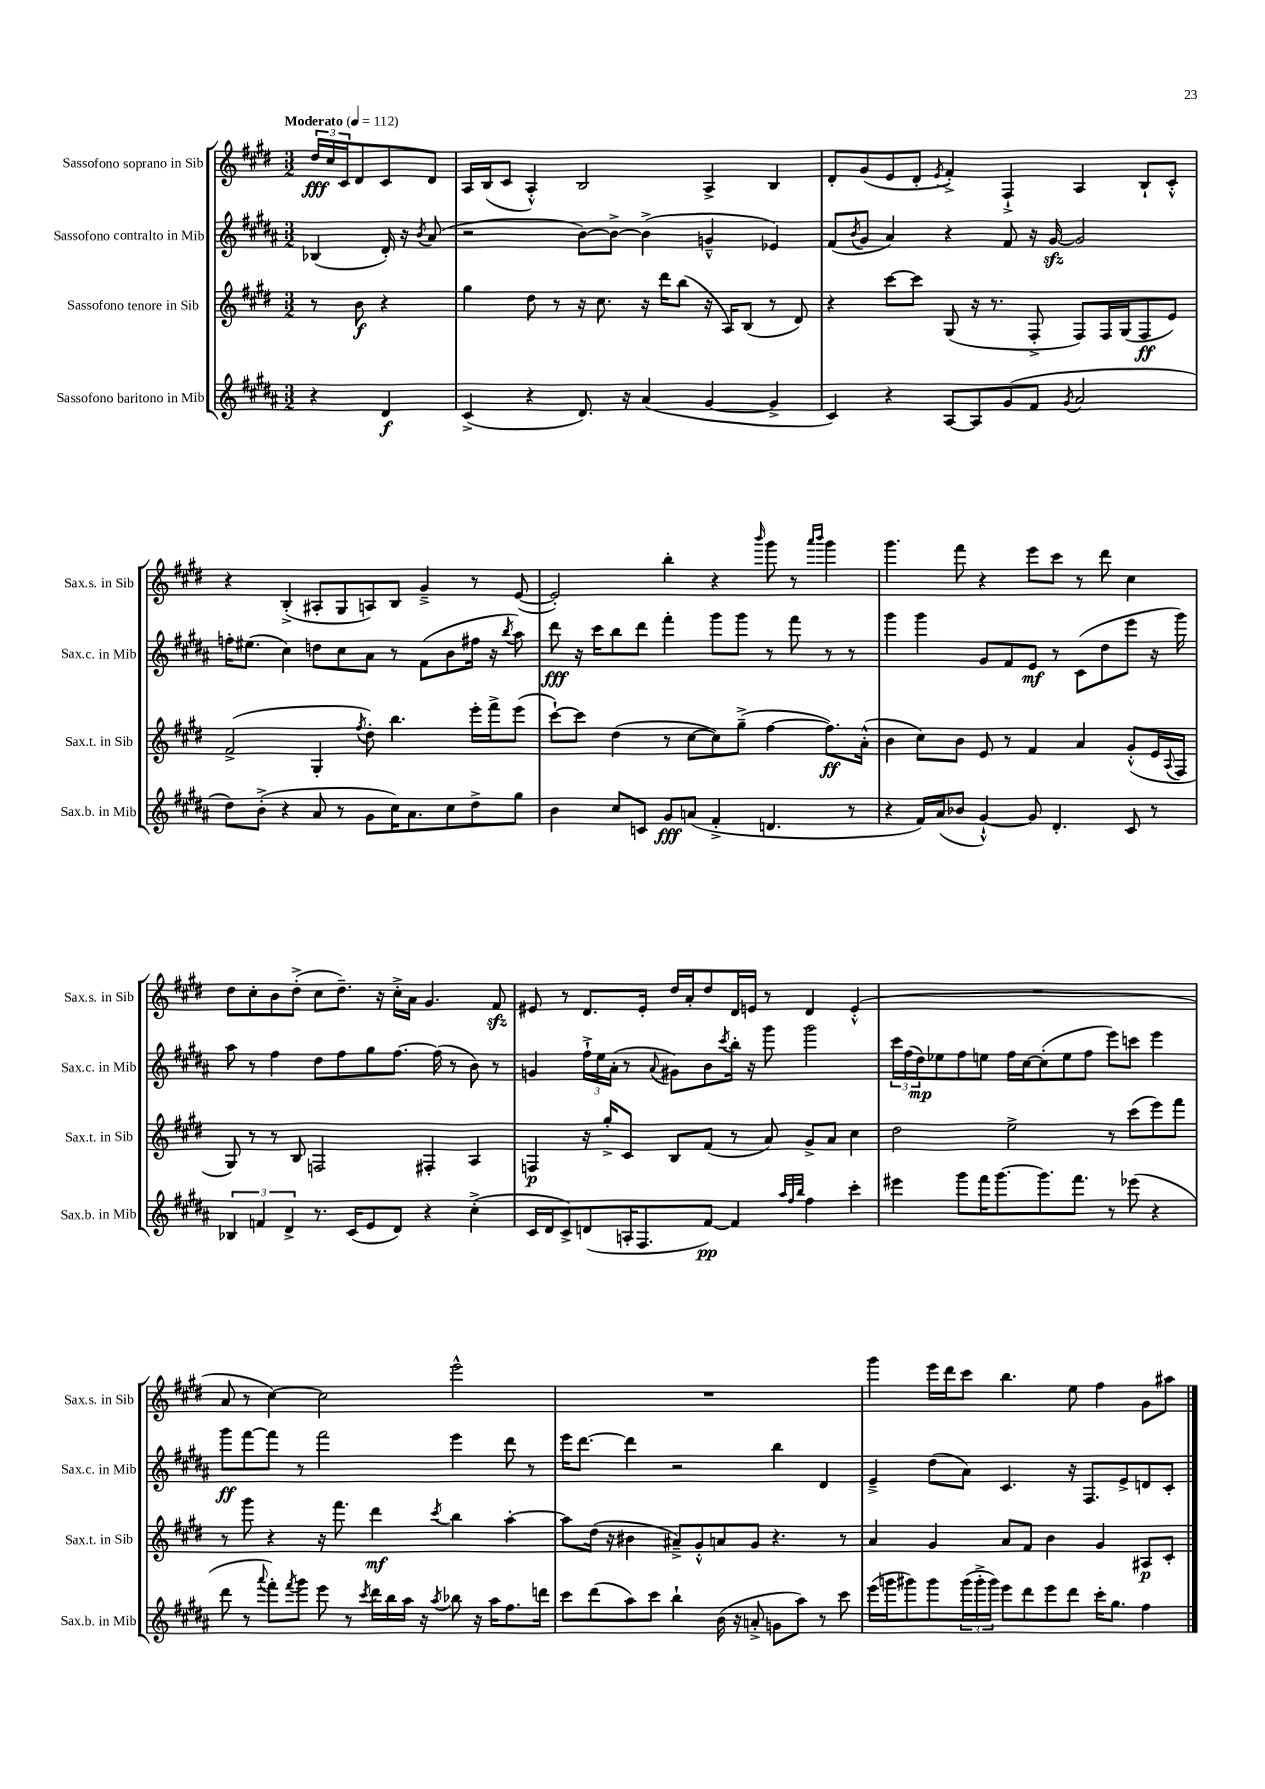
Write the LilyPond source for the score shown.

<<
\new StaffGroup <<
\new Staff = "s0" \with { instrumentName = "Sassofono soprano in Sib" shortInstrumentName = "Sax.s. in Sib" } {
    \clef treble \key e \major \numericTimeSignature \time 3/2 \partial 2 \tempo "Moderato" 4 = 112
    \tuplet 3/2 { dis''16\fff cis''16 cis'16 } dis'8 cis'8 dis'8 |
    a16 b16( cis'8 a4-.-^) b2 a4-> b4 |
    dis'8-. gis'8( e'8 dis'8-. \acciaccatura { e'8 } fis'4-.->) fis4-!-> a4 b8-! cis'8-.-^ |
    r4 b4-.->( ais8-. gis8 a8) b8 gis'4---> r8 e'8~( |
    e'2-.) b''4-. r4 \grace { b'''16 } gis'''8 r8 \grace { a'''16 b'''16 } gis'''4 |
    gis'''4. fis'''8 r4 e'''8 cis'''8 r8 dis'''8 cis''4 |
    dis''8 cis''8-. b'8 dis''8-.->( cis''8 dis''8.--) r16 cis''16-.-> a'16 gis'4. fis'8\sfz |
    eis'8 r8 dis'8. eis'16-. dis''16 a'16-. dis''8 dis'16 e'16 r8 dis'4 e'4-.-^( |
    R1. |
    a'8 r8 cis''4~) cis''2 e'''2-^ |
    R1. |
    gis'''4 e'''16 dis'''16 cis'''8 b''4. e''8 fis''4 gis'8 ais''8 \bar "|." |
}
\new Staff = "s1" \with { instrumentName = "Sassofono contralto in Mib" shortInstrumentName = "Sax.c. in Mib" } {
    \clef treble \key b \major \numericTimeSignature \time 3/2 \partial 2
    bes4( dis'16-.) r16 \acciaccatura { b'8 } ais'8( |
    r2 b'8~) b'8~-> b'4->( g'4---^ ees'4) |
    fis'8( \acciaccatura { b'8 } gis'8 ais'4) r4 fis'8 r16 gis'16~\sfz gis'2 |
    f''16-. eis''8.( cis''4) d''8 cis''8 ais'8 r8 fis'8( b'8 fis''16 r16 \acciaccatura { b''8 } ais''8) |
    dis'''8\fff r16 cis'''16 b''8 dis'''8 fis'''4-. gis'''8 gis'''8 r8 fis'''8 r8 r8 |
    gis'''4 gis'''4 gis'8 fis'8 e'8\mf r8 cis'8( dis''8 e'''8 r16 gis'''16) |
    ais''8 r8 fis''4 dis''8 fis''8 gis''8 fis''8.~ fis''16( r8 b'8) r8 |
    g'4 \tuplet 3/2 { fis''16-!-> e''16 ais'16-.( } r8 \appoggiatura { ais'8 } gis'8) b'8 \acciaccatura { cis'''8 } b''16-. r16 gis'''8 gis'''2 |
    \tuplet 3/2 { cis'''16 fis''16( dis''16\mp) } ees''8 fis''8 e''8 fis''16 cis''16~ cis''8-.( e''8 fis''8 e'''8) c'''8 e'''4 |
    gis'''8\ff fis'''8~ fis'''8 r8 fis'''2 e'''4 dis'''8 r8 |
    e'''16 dis'''8.~ dis'''4 r2 b''4 dis'4 |
    e'4---> dis''8( ais'8) cis'4. r16 fis8. e'8-> d'8 cis'8-. \bar "|." |
}
\new Staff = "s2" \with { instrumentName = "Sassofono tenore in Sib" shortInstrumentName = "Sax.t. in Sib" } {
    \clef treble \key e \major \numericTimeSignature \time 3/2 \partial 2
    r8 b'8\f r4 |
    gis''4 dis''8 r8 r16 cis''8. r16 dis'''16 b''8( r16 a16) b8( r8 dis'8) |
    r4 cis'''8~ cis'''8 gis8( r16 r8. fis8-.-> fis8) fis16 gis16( fis8\ff e'8) |
    fis'2->( gis4-. \acciaccatura { fis''8 } dis''8-.) b''4. e'''16-. fis'''16-> e'''8( |
    cis'''8~-!) cis'''8 dis''4( r8 cis''8~ cis''8) gis''8--->( fis''4~ fis''8.\ff) a'16-.-^( |
    b'4 cis''8) b'8 e'8 r8 fis'4 a'4 gis'8-.-^( e'16 \appoggiatura { a8 } fis16 |
    gis8) r8 r8 b8 f2 fis4-. a4 |
    f4\p r16 gis''16-.-> cis'8 b8 fis'8( r8 a'8) gis'8-> a'8 cis''4 |
    dis''2 e''2-> r8 cis'''8( e'''8) fis'''8 |
    r8 gis'''8 r4 r16 fis'''8. dis'''4\mf \acciaccatura { cis'''8 } b''4 a''4~-. |
    a''8 dis''16( r16 bis'4 ais'8--->) gis'8-.-^ a'8 gis'8 r4. r8 |
    a'4 gis'4 a'8 fis'8 b'4 gis'4 ais8\p cis'8-. \bar "|." |
}
\new Staff = "s3" \with { instrumentName = "Sassofono baritono in Mib" shortInstrumentName = "Sax.b. in Mib" } {
    \clef treble \key b \major \numericTimeSignature \time 3/2 \partial 2
    r4 dis'4\f |
    cis'4->( r4 dis'8.) r16 ais'4( gis'4~ gis'4-> |
    cis'4) r4 ais8~ ais8 gis'8( fis'8 \acciaccatura { gis'8 } ais'2 |
    dis''8) b'8-.->( r4 ais'8 r8 gis'8 cis''16) ais'8. cis''8 dis''8-> gis''8 |
    b'4 cis''8 c'8 gis'8\fff a'8( fis'4-.-> d'4. r8 |
    r4 fis'16) ais'16( bes'8 gis'4~-!-^) gis'8 dis'4.-. cis'8 r8 |
    \tuplet 3/2 { bes4 f'4 dis'4-> } r8. cis'16( e'8 dis'8) r4 cis''4-.->( |
    cis'16 dis'16 cis'8->) d'8( a16-. fis8. fis'8~\pp) fis'4 \grace { ais''32 fis''32 b''32 } fis''4 cis'''4-. |
    eis'''4 gis'''8 fis'''16 gis'''8.~ gis'''8. fis'''8. r8 ees'''8( r4 |
    dis'''8 r8 \appoggiatura { ais'''8 } fis'''8-.) \acciaccatura { fis'''8 } gis'''8 e'''8 r8 \acciaccatura { cis'''8 } dis'''16 b''16 ais''16 r16 \acciaccatura { ais''8 } bes''8 r16 ais''16 fis''8. d'''16 |
    cis'''8 dis'''8( ais''8) cis'''8 b''4-! b'16( r16 a'8-.-> g'8 ais''8) r8 cis'''8 |
    e'''16( g'''16 gis'''8) gis'''8 \tuplet 3/2 { gis'''16( gis'''16-.-> gis'''16) } e'''8 dis'''8 e'''8 dis'''8 cis'''16-. gis''8. fis''4 \bar "|." |
}
>>
>>
\layout { \context { \Score \remove "Bar_number_engraver" } }
